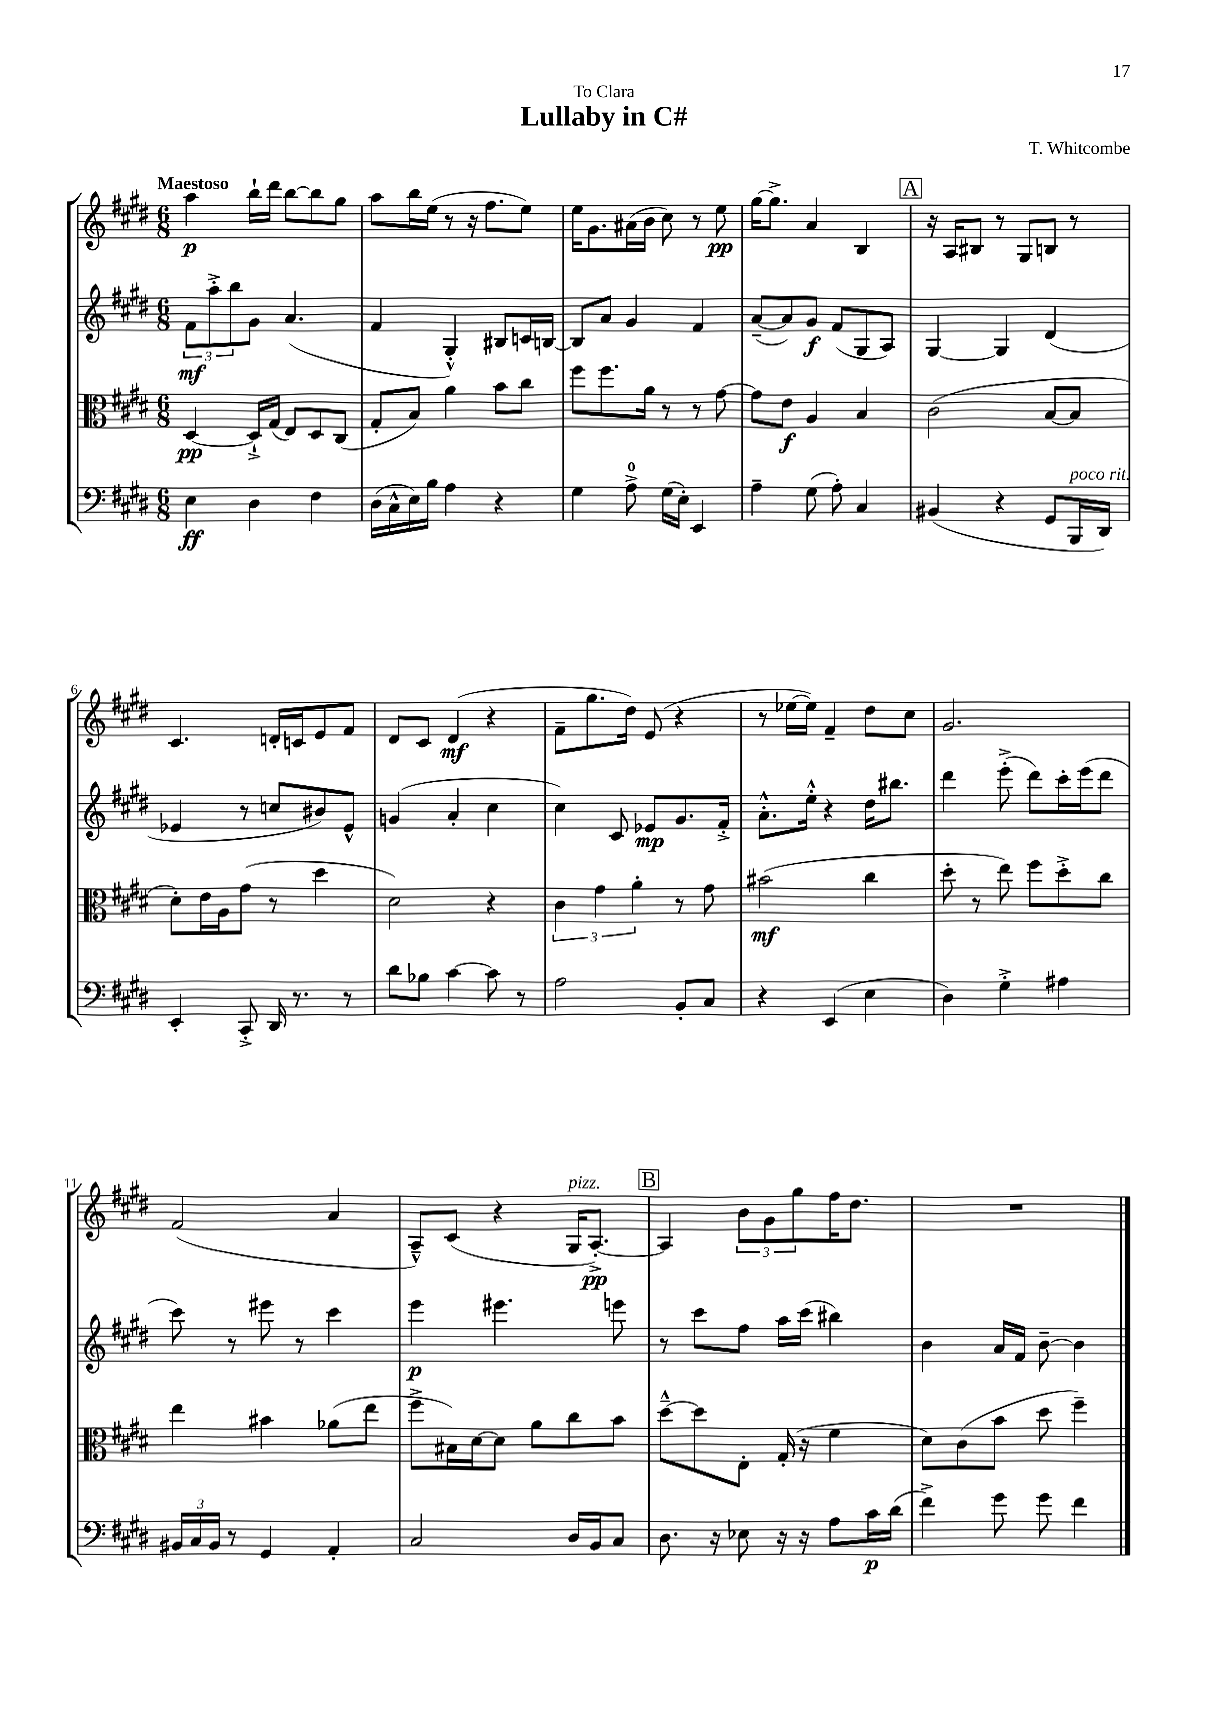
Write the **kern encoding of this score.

**kern	**dynam	**kern	**dynam	**kern	**dynam	**kern	**dynam
*part4	*part4	*part3	*part3	*part2	*part2	*part1	*part1
*staff4	*staff4	*staff3	*staff3	*staff2	*staff2	*staff1	*staff1
*clefF4	*	*clefC3	*	*clefG2	*	*clefG2	*
*k[f#c#g#d#]	*	*k[f#c#g#d#]	*	*k[f#c#g#d#]	*	*k[f#c#g#d#]	*
*M6/8	*	*M6/8	*	*M6/8	*	*M6/8	*
=1	=1	=1	=1	=1	=1	=1	=1
!	!	!	!	!	!	!LO:TX:a:B:t=Maestoso	!
4E\	ff	[4D#/	pp	12f#\L	mf	4aa\	p
.	.	.	.	12aa'^\	.	.	.
.	.	.	.	12bb\	.	.	.
4D#\	.	16D#`^/LL]	.	8g#\J	.	16bb`\LL	.
.	.	(16G#/JJ	.	.	.	16ddd#\JJ	.
.	.	8E/L)	.	(4.a/	.	[8bb\L	.
4F#\	.	8D#/	.	.	.	8bb\]	.
.	.	(8C#/J	.	.	.	8gg#\J	.
=2	=2	=2	=2	=2	=2	=2	=2
(16D#\LL	.	8G#'/L	.	4f#/	.	8aa\L	.
16C#^^\	.	.	.	.	.	.	.
16E\)	.	8B/J)	.	.	.	16bb\L	.
16B\JJ	.	.	.	.	.	(16ee\JJ	.
4A\	.	4a\	.	4G#'^^/)	.	8r	.
.	.	.	.	.	.	16r	.
.	.	.	.	.	.	8.ff#\L	.
4r	.	8b\L	.	8B#X/L	.	.	.
.	.	8cc#\J	.	16cn/L	.	8ee\J)	.
.	.	.	.	[16Bn/JJ	.	.	.
=3	=3	=3	=3	=3	=3	=3	=3
4G#\	.	8ff#\L	.	8B/L]	.	16ee\KL	.
.	.	.	.	.	.	8.g#\	.
.	.	8.ff#\	.	8a/J	.	.	.
8A^\	.	.	.	4g#/	.	(16a#X\L	.
.	.	16a\Jk	.	.	.	16b\JJ	.
(16G#\LL	.	8r	.	.	.	8cc#\)	.
16E'\JJ)	.	.	.	.	.	.	.
4EE/	.	8r	.	4f#/	.	8r	.
.	.	[8g#\	.	.	.	8ee\	pp
=4	=4	=4	=4	=4	=4	=4	=4
4A~\	.	8g#\L]	.	([8a~/L	.	[16gg#\KL	.
.	.	.	.	.	.	8.gg#^\J]	.
.	.	8e\J	f	8a/])	.	.	.
(8G#\	.	4A/	.	8g#/J	f	4a/	.
8A'\)	.	.	.	(8f#/L	.	.	.
4C#/	.	4B/	.	8G#/	.	4B/	.
.	.	.	.	8A/J)	.	.	.
!!LO:REH:place=s1:t=A
=5	=5	=5	=5	=5	=5	=5	=5
(4BB#X/	.	(2c#\	.	[4G#/	.	16r	.
.	.	.	.	.	.	16A/KL	.
.	.	.	.	.	.	8B#X/J	.
4r	.	.	.	4G#/]	.	8r	.
.	.	.	.	.	.	8G#/L	.
8GG#/L	.	[8B/L	.	(4d#/	.	8Bn/J	.
!LO:TX:a:i:t=poco rit.	!	!	!	!	!	!	!
16BBB/L	.	8B/J]	.	.	.	8r	.
16DD#/JJ)	.	.	.	.	.	.	.
!!LO:LB:g=z
=6	=6	=6	=6	=6	=6	=6	=6
4EE'/	.	8d#'\L)	.	4e-X/	.	4.c#/	.
.	.	16e\L	.	.	.	.	.
.	.	16A\J	.	.	.	.	.
8CC#'^/	.	(8g#\J	.	8r	.	.	.
16DD#/	.	8r	.	8ccn/L	.	16dn'/LL	.
8.r	.	.	.	.	.	16cn/J	.
.	.	4dd#\	.	8b#X/)	.	8e/	.
8r	.	.	.	8e-^^/J	.	8f#/J	.
=7	=7	=7	=7	=7	=7	=7	=7
8d#\L	.	2d#\)	.	(4gn/	.	8d#/L	.
8B-X\J	.	.	.	.	.	8c#/J	.
[4c#\	.	.	.	4a'/	.	(4d#/	mf
8c#\]	.	4r	.	4cc#\	.	4r	.
8r	.	.	.	.	.	.	.
=8	=8	=8	=8	=8	=8	=8	=8
2A\	.	6c#\	.	4cc#\)	.	8f#~\L	.
.	.	.	.	.	.	8.gg#\	.
.	.	6g#\	.	.	.	.	.
.	.	.	.	8c#/	.	.	.
.	.	.	.	.	.	16dd#\Jk)	.
.	.	6a'\	.	.	.	.	.
.	.	.	.	8e-X/L	mp	(8e/	.
8BB'/L	.	8r	.	8.g#/	.	4r	.
8C#/J	.	8g#\	.	.	.	.	.
.	.	.	.	16f#'^/Jk	.	.	.
=9	=9	=9	=9	=9	=9	=9	=9
4r	.	(2b#X\	mf	8.a'^^\L	.	8r	.
.	.	.	.	.	.	[16ee-X\LL	.
.	.	.	.	16ee'^^\Jk	.	16ee-\JJ])	.
(4EE/	.	.	.	4r	.	4f#~/	.
4E\	.	4cc#\	.	16dd#\KL	.	8dd#\L	.
.	.	.	.	8.bb#X\J	.	.	.
.	.	.	.	.	.	8cc#\J	.
=10	=10	=10	=10	=10	=10	=10	=10
4D#\)	.	8dd#'\	.	4ddd#\	.	2.g#/	.
.	.	8r	.	.	.	.	.
4G#'^\	.	8ee\)	.	(8eee'^\	.	.	.
.	.	8ff#\L	.	8ddd#\L)	.	.	.
4A#X\	.	8dd#'^\	.	16ccc#'\L	.	.	.
.	.	.	.	(16eee\J	.	.	.
.	.	8cc#\J	.	8ddd#\J	.	.	.
!!LO:LB:g=z
=11	=11	=11	=11	=11	=11	=11	=11
24BB#X/LL	.	4ee\	.	8ccc#\)	.	(2f#/	.
24C#/	.	.	.	.	.	.	.
24BB#/JJ	.	.	.	.	.	.	.
8r	.	.	.	8r	.	.	.
4GG#/	.	4b#X\	.	8eee#X\	.	.	.
.	.	.	.	8r	.	.	.
4AA'/	.	(8a-X\L	.	4ccc#\	.	4a/	.
.	.	8ee\J	.	.	.	.	.
=12	=12	=12	=12	=12	=12	=12	=12
2C#/	.	8ff#^\L	.	4eee\	p	8A~^^/L)	.
.	.	16B#X\L)	.	.	.	(8c#/J	.
.	.	[16d#\J	.	.	.	.	.
.	.	8d#\J]	.	4.eee#X\	.	4r	.
.	.	8a\L	.	.	.	.	.
!	!	!	!	!	!	!LO:TX:a:i:t=pizz.	!
16D#/LL	.	8cc#\	.	.	.	16G#/KL	.
16BB/J	.	.	.	.	.	[8.A'^/J)	pp
8C#/J	.	8b\J	.	8eeen\	.	.	.
!!LO:REH:place=s1:t=B
=13	=13	=13	=13	=13	=13	=13	=13
8.D#\	.	[8dd#~^^\L	.	8r	.	4A/]	.
.	.	8dd#\]	.	8ccc#\L	.	.	.
16r	.	.	.	.	.	.	.
8E-X\	.	8E'\J	.	8ff#\J	.	12b\L	.
.	.	.	.	.	.	12g#\	.
16r	.	(16G#'/	.	16aa\LL	.	.	.
.	.	.	.	.	.	12gg#\	.
16r	.	16r	.	(16ccc#\JJ	.	.	.
8A\L	.	4f#\	.	4bb#X\)	.	16ff#\K	.
.	.	.	.	.	.	8.dd#\J	.
16c#\L	p	.	.	.	.	.	.
(16d#\JJ	.	.	.	.	.	.	.
=14	=14	=14	=14	=14	=14	=14	=14
4f#^\)	.	8d#\L)	.	4b\	.	2.r	.
.	.	(8c#\	.	.	.	.	.
8g#\	.	8b\J	.	16a/LL	.	.	.
.	.	.	.	16f#/JJ	.	.	.
8g#\	.	8dd#\	.	[8b~\	.	.	.
4f#\	.	4ff#~\)	.	4b\]	.	.	.
==	==	==	==	==	==	==	==
*-	*-	*-	*-	*-	*-	*-	*-
